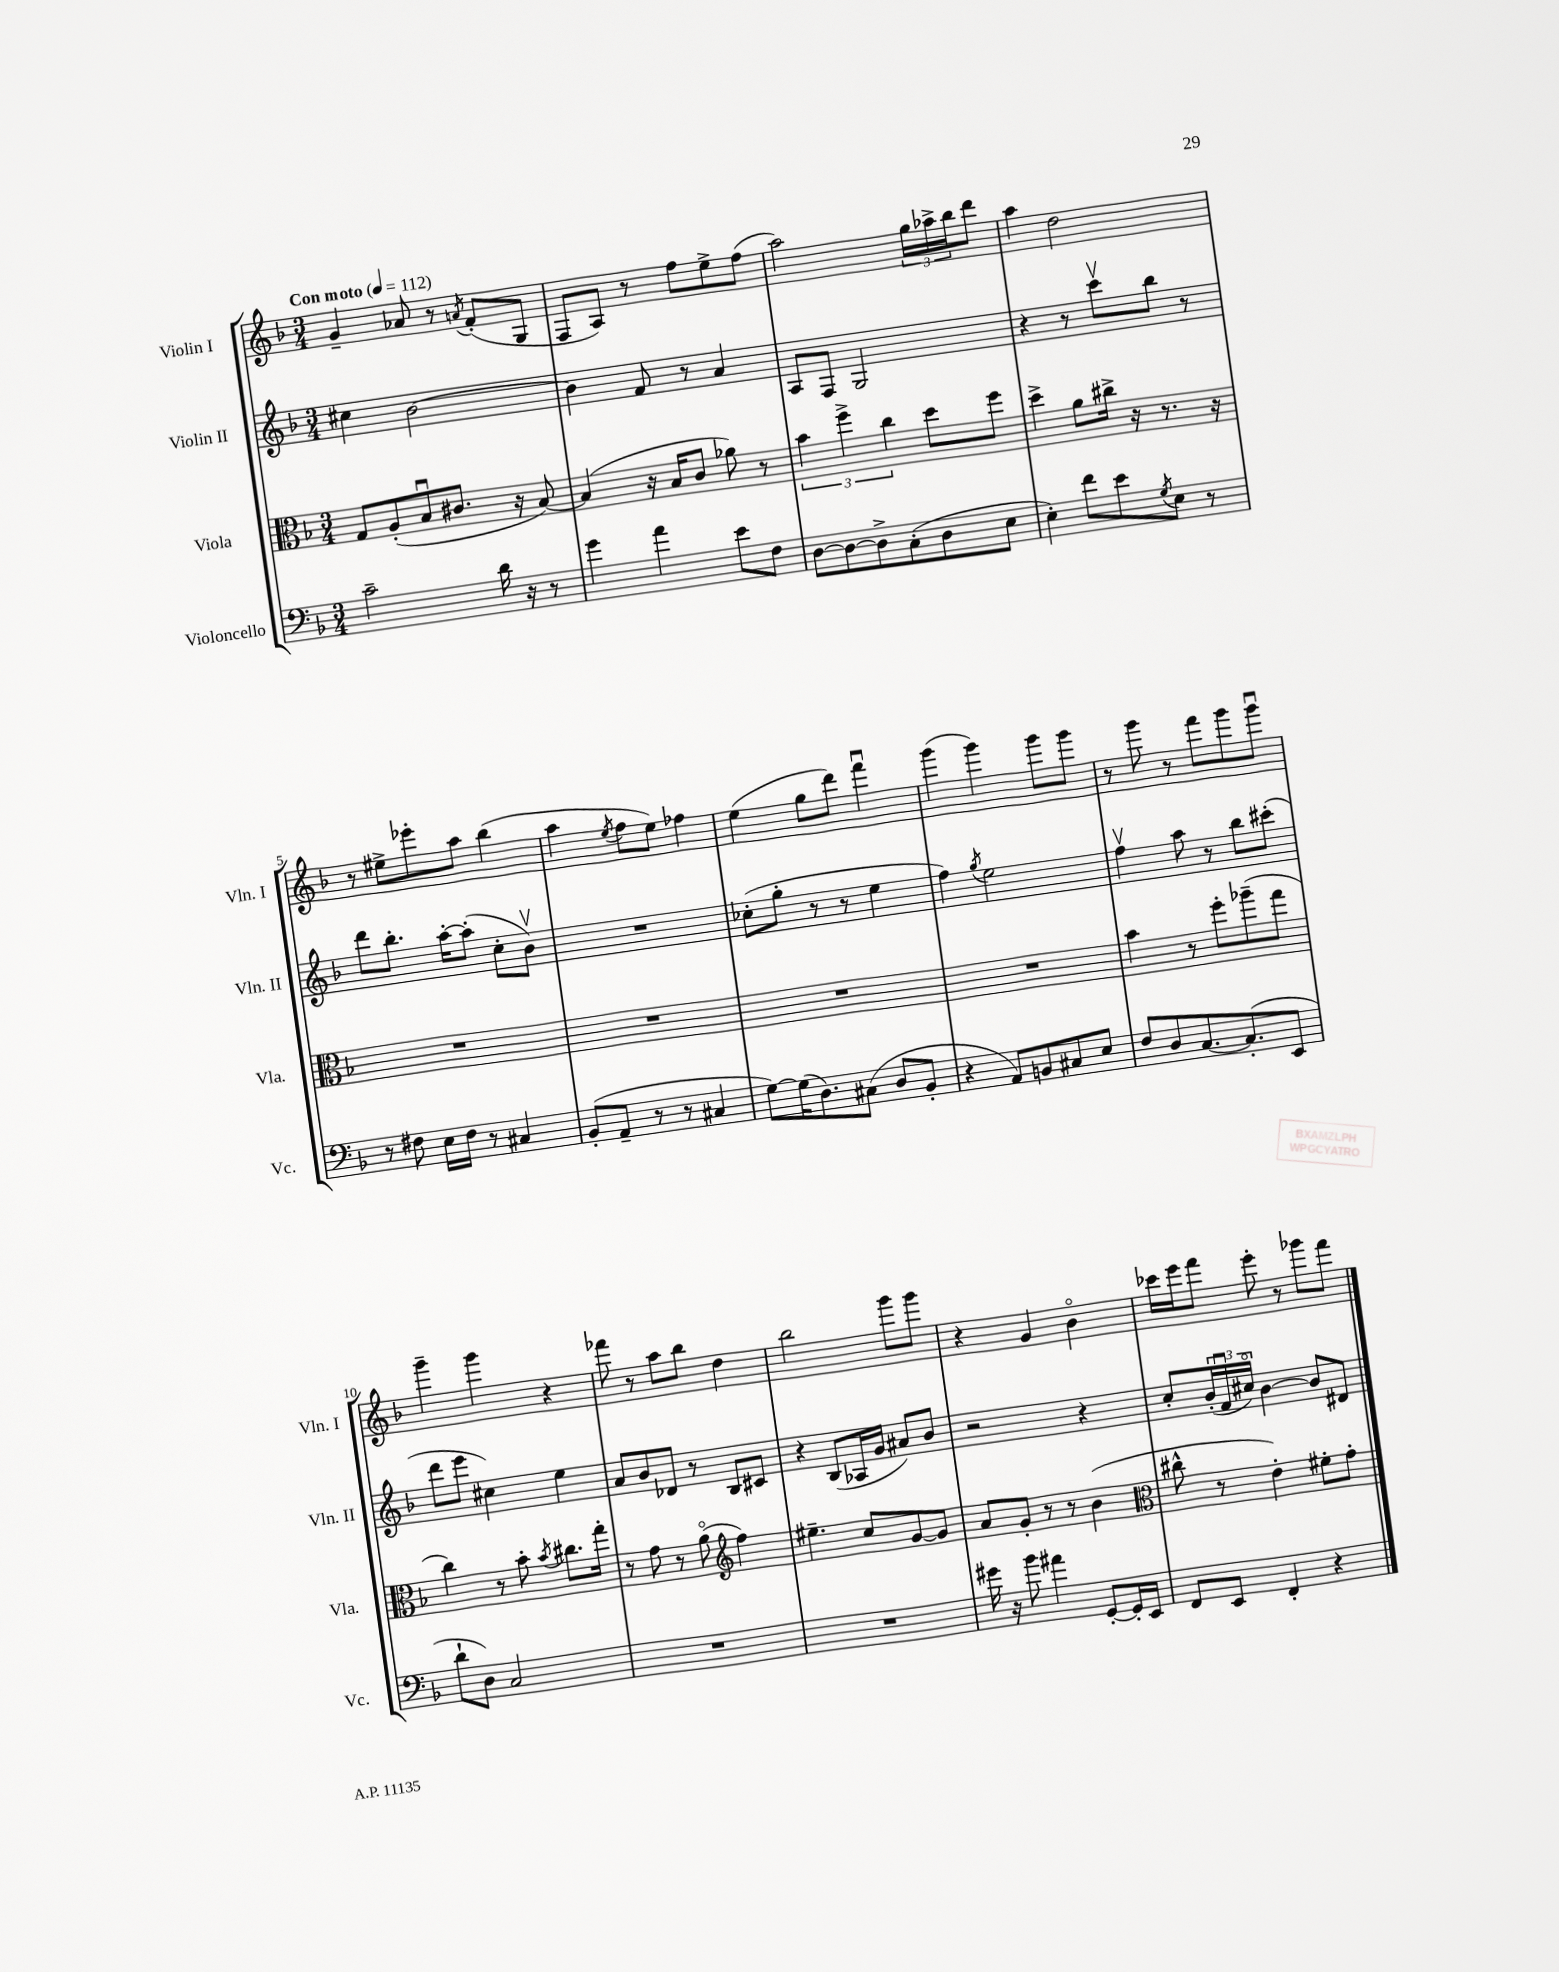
<<
\new StaffGroup <<
\new Staff = "s0" \with { instrumentName = "Violin I" shortInstrumentName = "Vln. I" } {
    \clef treble \key f \major \numericTimeSignature \time 3/4 \tempo "Con moto" 4 = 112
    g'4-- aes'8 r8 \acciaccatura { a'8 } f'8-.( g8 |
    f8 a8) r8 f''8 e''8-> f''8( |
    a''2) \tuplet 3/2 { g''16 aes''16-> bes''16 } d'''8 |
    a''4 d''2 |
    r8 eis''8-> ees'''8-. a''8 bes''4( |
    a''4 \acciaccatura { e''8 } f''8 e''8) fes''4 |
    e''4( g''8 d'''8) f'''4\downbow |
    g'''4( g'''4) g'''8 g'''8 |
    r8 g'''8 r8 f'''8 g'''8 g'''8\downbow |
    g'''4-- g'''4 r4 |
    fes'''8 r8 a''8 bes''8 d''4 |
    bes''2 g'''8 g'''8 |
    r4 g'4 bes'4\flageolet |
    ces'''16 e'''16 f'''8 e'''8-. r8 ges'''8 f'''8 \bar "|." |
}
\new Staff = "s1" \with { instrumentName = "Violin II" shortInstrumentName = "Vln. II" } {
    \clef treble \key f \major \numericTimeSignature \time 3/4
    cis''4 bes'2~ |
    bes'4 f'8 r8 a'4 |
    a8 f8 g2 |
    r4 r8 c'''8\upbow bes''8 r8 |
    d'''8 bes''8.-. a''16~-. a''8-.( c''8-. bes'8\upbow) |
    R2. |
    ces''8-.( g''8-. r8 r8 e''4 |
    f''4) \acciaccatura { g''8 } e''2 |
    f''4\upbow a''8 r8 bes''8 cis'''8-.( |
    d'''8 e'''8 cis''4) e''4 |
    a'8 bes'8 des'8 r8 bes8 cis'8 |
    r4 bes8( aes16 g'16 ais'8) bes'8 |
    r2 r4 |
    c''8-. \tuplet 3/2 { bes'16-.( f'16\downbow cis''16\flageolet) } bes'4~ bes'8 dis'8 \bar "|." |
}
\new Staff = "s2" \with { instrumentName = "Viola" shortInstrumentName = "Vla." } {
    \clef alto \key f \major \numericTimeSignature \time 3/4
    g8 a8-.( bes8\downbow cis'8. r16 bes8~) |
    bes4( r16 bes16 c'8 aes'8) r8 |
    \tuplet 3/2 { bes'4 f''4-> c''4 } d''8 f''8 |
    d''4-> a'8 cis''16-> r16 r8. r16 |
    R2. |
    R2. |
    R2. |
    R2. |
    bes'4 r8 f''8-. aes''8--( g''8 |
    c''4) r8 bes'8-. \acciaccatura { bes'8 } cis''8. g''16-. |
    r8 g'8 r8 a'8\flageolet( \clef treble f''4) |
    eis''4.-- c''8 g'8~ g'8 |
    a'8 g'8-. r8 r8 bes'4( |
    \clef alto cis''8-^ r8 e'4-.) fis'8-. g'8-. \bar "|." |
}
\new Staff = "s3" \with { instrumentName = "Violoncello" shortInstrumentName = "Vc." } {
    \clef bass \key f \major \numericTimeSignature \time 3/4
    c'2-- d'16 r16 r8 |
    g'4 a'4 e'8 f8 |
    d8~ d8~ d8-> c8-.( d8 e8 |
    e4-.) f'8 e'8 \acciaccatura { g8 } e8 r8 |
    r8 fis8 e16 fis16 r8 cis4 |
    bes,8-.( a,8-- r8 r8 cis4 |
    g8~) g16( d8.) cis8( d8 bes,8-. |
    r4 a,8) b,8 cis8 e8 |
    f8 d8 c8.~ c8.-.( e,8 |
    d'8-! d8) c2 |
    R2. |
    R2. |
    gis'16 r16 bes'8 ais'4 g,8~-. g,16-. e,16 |
    f,8 e,8 f,4-. r4 \bar "|." |
}
>>
>>
